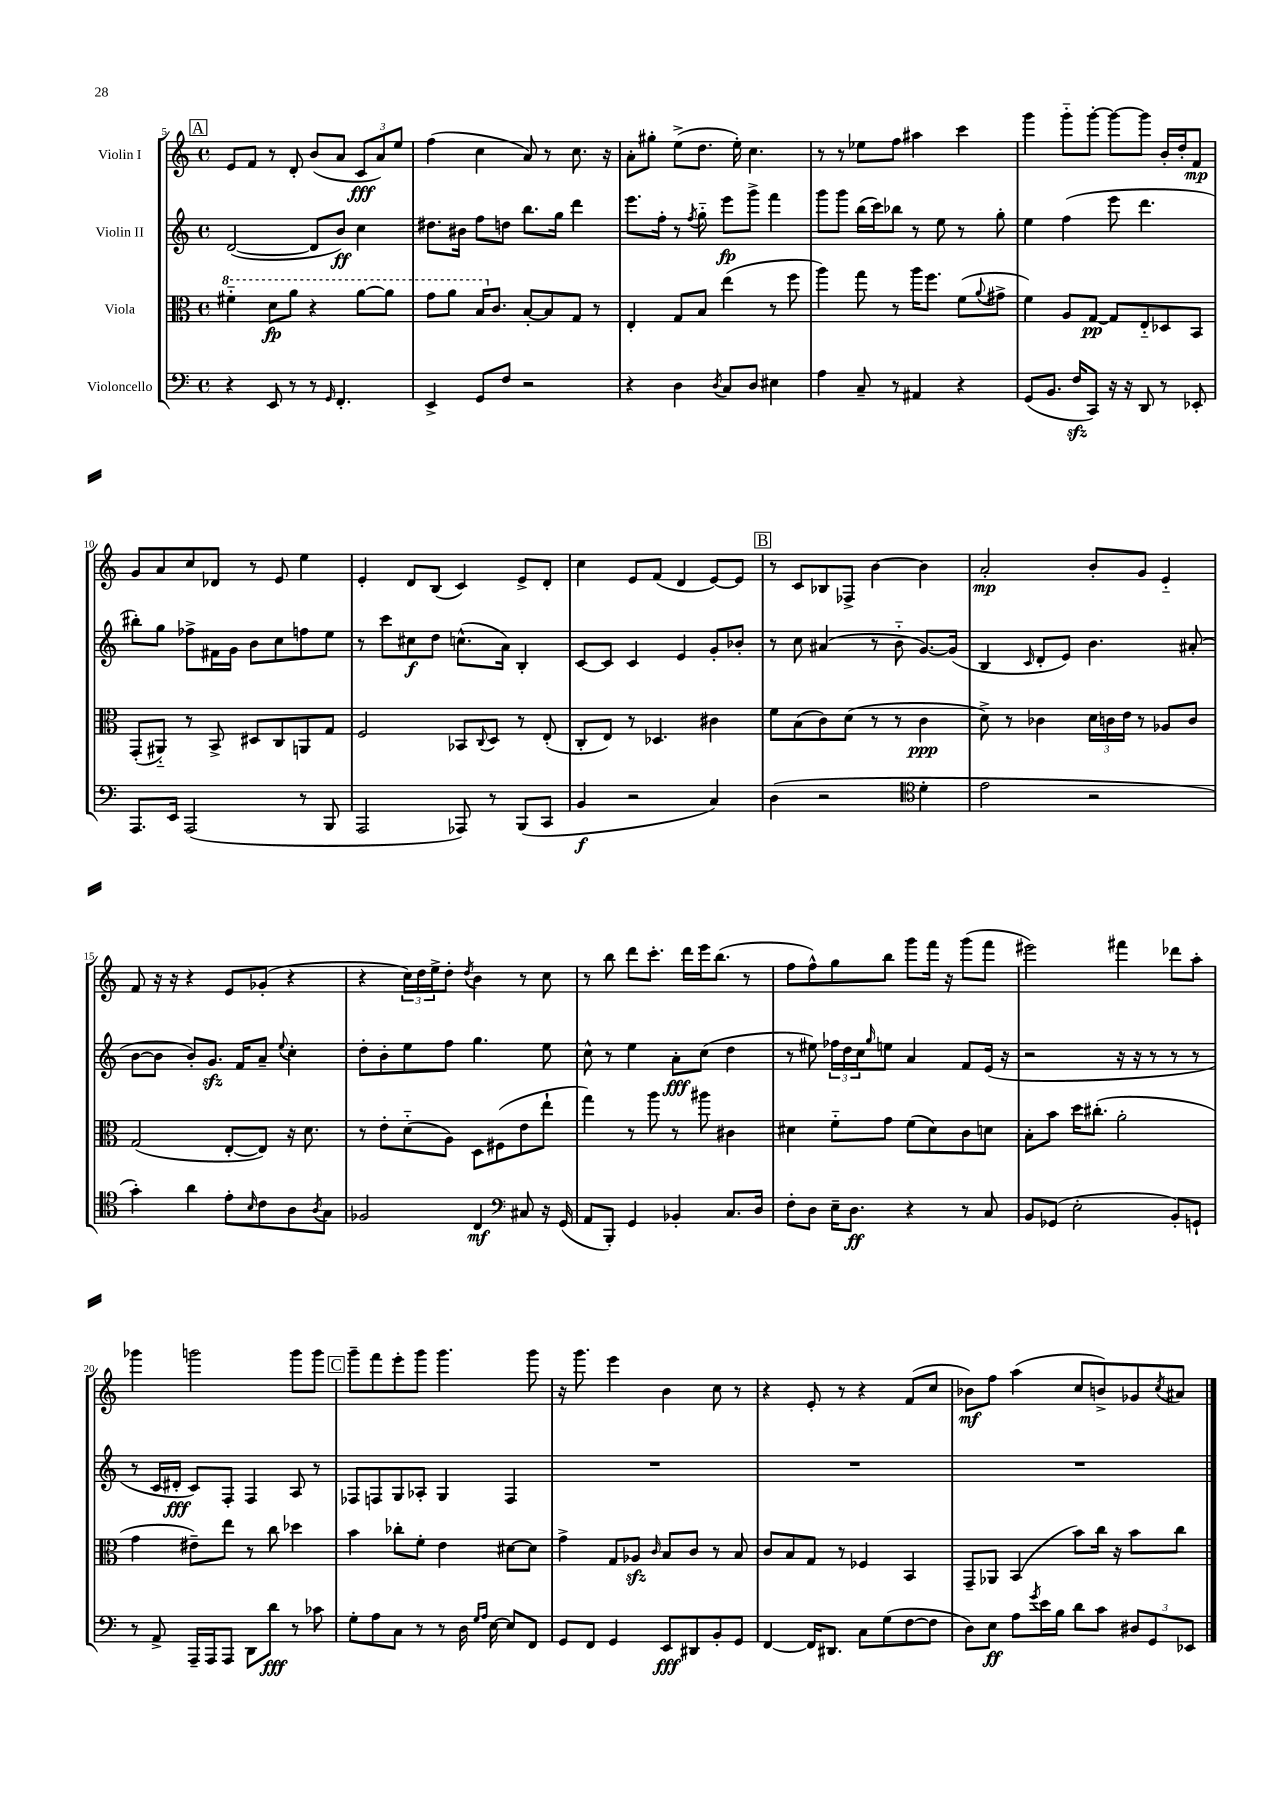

**kern	**dynam	**kern	**dynam	**kern	**dynam	**kern	**dynam
*part4	*part4	*part3	*part3	*part2	*part2	*part1	*part1
*staff4	*staff4	*staff3	*staff3	*staff2	*staff2	*staff1	*staff1
*I"Violoncello	*	*I"Viola	*	*I"Violin II	*	*I"Violin I	*
*clefF4	*	*clefC3	*	*clefG2	*	*clefG2	*
*k[]	*	*k[]	*	*k[]	*	*k[]	*
*M4/4	*	*M4/4	*	*M4/4	*	*M4/4	*
*met(c)	*	*met(c)	*	*met(c)	*	*met(c)	*
*	*	*8va	*	*	*	*	*
!!LO:REH:place=s1:t=A
=5	=5	=5	=5	=5	=5	=5	=5
4r	.	4ff#X\	.	([2d/	.	8e/L	.
.	.	.	.	.	.	8f/J	.
8EE/	.	8dd\L	fp	.	.	8r	.
8r	.	8aa\J	.	.	.	8d'/	.
8r	.	4r	.	8d/L]	.	(8b/L	.
16qqGG/	.	.	.	.	.	.	.
4.FF'/	.	.	.	8b/J)	ff	8a/J	.
.	.	[8aa\L	.	4cc\	.	12c/L	fff
.	.	.	.	.	.	12a/)	.
.	.	8aa\J]	.	.	.	.	.
.	.	.	.	.	.	12ee/J	.
=6	=6	=6	=6	=6	=6	=6	=6
4EE^/	.	8gg\L	.	8.dd#X\L	.	(4ff\	.
.	.	8aa\J	.	.	.	.	.
.	.	.	.	16b#X\Jk	.	.	.
8GG/L	.	16b/KL	.	8ff\L	.	4cc\	.
*	*	*X8va	*	*	*	*	*
.	.	8.c/J	.	.	.	.	.
8F/J	.	.	.	8ddn\J	.	.	.
2r	.	[8B'/L	.	8.bb\L	.	8a/)	.
.	.	8B/]	.	.	.	8r	.
.	.	.	.	16gg\Jk	.	.	.
.	.	8G/J	.	4ddd\	.	8.cc\	.
.	.	8r	.	.	.	.	.
.	.	.	.	.	.	16r	.
=7	=7	=7	=7	=7	=7	=7	=7
4r	.	4E'/	.	8.eee\L	.	8a'\L	.
.	.	.	.	.	.	8gg#X'\J	.
.	.	.	.	16ff'\Jk	.	.	.
4D\	.	8G/L	.	8r	.	(8ee^\L	.
.	.	.	.	8qff/	.	.	.
.	.	8B/J	.	8gg\	.	8.dd\J	.
8qD/	.	.	.	.	.	.	.
8C/L	.	(4ee\	.	8eee\L	fp	.	.
.	.	.	.	.	.	16ee'\)	.
8D/J	.	.	.	8ggg^\J	.	4.cc\	.
4E#X\	.	8r	.	4fff\	.	.	.
.	.	8ff\	.	.	.	.	.
=8	=8	=8	=8	=8	=8	=8	=8
4A\	.	4aa\)	.	8ggg\L	.	8r	.
.	.	.	.	8ggg\J	.	8r	.
8C~/	.	8gg\	.	(16bb\LL	.	8ee-X\L	.
.	.	.	.	16ccc\J)	.	.	.
8r	.	8r	.	8bb-X\J	.	8ff\J	.
4AA#X/	.	16aa\KL	.	8r	.	4aa#X\	.
.	.	8.ff\J	.	.	.	.	.
.	.	.	.	8ee\	.	.	.
4r	.	(8f\L	.	8r	.	4ccc\	.
.	.	8qqa/	.	.	.	.	.
.	.	8g#X^\J	.	8gg'\	.	.	.
=9	=9	=9	=9	=9	=9	=9	=9
(8GG/L	.	4f\)	.	4ee\	.	4ggg\	.
8.BB/J	.	.	.	.	.	.	.
.	.	8A/L	.	(4ff\	.	8ggg\L	.
16Fzz/KL	.	.	.	.	.	.	.
8CC/J)	.	[8G/J	pp	.	.	[8ggg'\J	.
16r	.	8G/L]	.	8eee\	.	8ggg\L_	.
16r	.	.	.	.	.	.	.
8DD/	.	8E/	.	4.ddd\	.	8ggg\J]	.
8r	.	8D-X/	.	.	.	16b'/LL	.
.	.	.	.	.	.	16dd'/J	.
8EE-X'/	.	8BB/J	.	.	.	8f/J	mp
!!LO:LB:g=z
=10	=10	=10	=10	=10	=10	=10	=10
8.AAA/L	.	(8GG'/L	.	8bb#X'\L)	.	8g/L	.
.	.	8AA#X/J)	.	8gg\J	.	8a/	.
16EE/Jk	.	.	.	.	.	.	.
(2AAA/	.	8r	.	8ff-X^\L	.	8cc/	.
.	.	8BB^/	.	16f#X\L	.	8d-X/J	.
.	.	.	.	16g\JJ	.	.	.
.	.	8D#X/L	.	8b\L	.	8r	.
.	.	8C/	.	8cc\	.	8e/	.
8r	.	8AAn/	.	8ffn\	.	4ee\	.
8BBB/	.	8G/J	.	8ee\J	.	.	.
=11	=11	=11	=11	=11	=11	=11	=11
2AAA/	.	2F/	.	8r	.	4e'/	.
.	.	.	.	8ccc\L	.	.	.
.	.	.	.	8cc#X\	f	8d/L	.
.	.	.	.	8dd\J	.	(8B/J	.
8AAA-X/)	.	8BB-X/L	.	(8.ccn^^\L	.	4c/)	.
.	.	8qqC/	.	.	.	.	.
8r	.	8D/J	.	.	.	.	.
.	.	.	.	16a\Jk)	.	.	.
(8BBB/L	.	8r	.	4B'/	.	8e^/L	.
8CC/J	.	(8E'/	.	.	.	8d'/J	.
=12	=12	=12	=12	=12	=12	=12	=12
4BB/	f	8C'/L	.	[8c/L	.	4cc\	.
.	.	8E/J)	.	8c/J]	.	.	.
2r	.	8r	.	4c/	.	8e/L	.
.	.	4.D-X/	.	.	.	(8f/J	.
.	.	.	.	4e/	.	4d/	.
4C/)	.	4c#X\	.	8g'/L	.	[8e/L)	.
.	.	.	.	8b-X'/J	.	8e/J]	.
!!LO:REH:place=s1:t=B
=13	=13	=13	=13	=13	=13	=13	=13
(4D\	.	8f\L	.	8r	.	8r	.
.	.	(8B\	.	8cc\	.	8c/L	.
2r	.	8c\)	.	(4a#X/	.	8B-X/	.
.	.	(8d\J	.	.	.	8F-X^/J	.
.	.	8r	.	8r	.	[4b\	.
.	.	8r	.	8b\	.	.	.
*clefC4	*	*	*	*	*	*	*
4d'\	.	4c\	ppp	[8.g/L)	.	4b\]	.
.	.	.	.	(16g/Jk]	.	.	.
=14	=14	=14	=14	=14	=14	=14	=14
2e\	.	8d^\)	.	4B/	.	2a'/	mp
.	.	8r	.	.	.	.	.
.	.	.	.	16qqc/	.	.	.
.	.	4c-X\	.	8d'/L	.	.	.
.	.	.	.	8e/J)	.	.	.
2r	.	24d\LL	.	4.b\	.	8b'/L	.
.	.	24cn\	.	.	.	.	.
.	.	24e\JJ	.	.	.	.	.
.	.	8r	.	.	.	8g/J	.
.	.	8A-X/L	.	.	.	4e/	.
.	.	8c/J	.	(8a#X'/	.	.	.
!!LO:LB:g=z
=15	=15	=15	=15	=15	=15	=15	=15
4g'\)	.	(2G/	.	[8b\L	.	8f/	.
.	.	.	.	8b\J]	.	16r	.
.	.	.	.	.	.	16r	.
4a\	.	.	.	8b'/L)	.	4r	.
.	.	.	.	8.gzz/J	.	.	.
8e'\L	.	[8E'/L	.	.	.	8e/L	.
.	.	.	.	16f/KL	.	.	.
16qqB/	.	.	.	.	.	.	.
8c\	.	8E/J])	.	8a~/J	.	(8g-X'/J	.
.	.	.	.	8qqee/	.	.	.
8A\	.	16r	.	4cc'\	.	4r	.
.	.	8.d\	.	.	.	.	.
8qA/	.	.	.	.	.	.	.
8G\J	.	.	.	.	.	.	.
=16	=16	=16	=16	=16	=16	=16	=16
2F-X/	.	8r	.	8dd'\L	.	4r	.
.	.	8e'\L	.	8b'\	.	.	.
.	.	(8d\	.	8ee\	.	24cc\LL)	.
.	.	.	.	.	.	24dd\	.
.	.	.	.	.	.	24ee^\J	.
.	.	8A\J)	.	8ff\J	.	8dd'\J	.
.	.	.	.	.	.	8qdd/	.
4C/	mf	8D\L	.	4.gg\	.	4b\	.
.	.	(8F#X\	.	.	.	.	.
*clefF4	*	*	*	*	*	*	*
8C#X/	.	8e\	.	.	.	8r	.
16r	.	8ee`\J	.	8ee\	.	8cc\	.
(16GG/	.	.	.	.	.	.	.
=17	=17	=17	=17	=17	=17	=17	=17
8AA/L	.	4gg\)	.	8cc^^\	.	8r	.
8BBB'/J)	.	.	.	8r	.	8bb\	.
4GG/	.	8r	.	4ee\	.	8ddd\L	.
.	.	8aa\	.	.	.	8.ccc'\J	.
4BB-X'/	.	8r	.	8a'\L	fff	.	.
.	.	.	.	.	.	16ddd\LL	.
.	.	8aa#X\	.	(8cc\J	.	16eee\J	.
.	.	.	.	.	.	(8.bb\J	.
8.C/L	.	4c#X\	.	4dd\	.	.	.
.	.	.	.	.	.	8r	.
16D/Jk	.	.	.	.	.	.	.
=18	=18	=18	=18	=18	=18	=18	=18
8F'\L	.	4d#X\	.	8r	.	8ff\L	.
8D\J	.	.	.	8ee#X\)	.	8ff^^\)	.
16E~\KL	.	8f\L	.	24ff-X\LL	.	8gg\	.
.	.	.	.	24dd\	.	.	.
8.D\J	ff	.	.	.	.	.	.
.	.	.	.	24cc\J	.	.	.
.	.	.	.	16qqgg/	.	.	.
.	.	8g\J	.	8een\J	.	8bb\J	.
4r	.	(8f\L	.	4a/	.	8ggg\L	.
.	.	8d#\)	.	.	.	16fff\Jk	.
.	.	.	.	.	.	16r	.
8r	.	8c\	.	8f/L	.	(8ggg\L	.
8C/	.	8dn\J	.	(16e/Jk	.	8fff\J	.
.	.	.	.	16r	.	.	.
=19	=19	=19	=19	=19	=19	=19	=19
8BB/L	.	8B'\L	.	2r	.	2eee#X\)	.
(8GG-X/J	.	8b\J	.	.	.	.	.
2E'\	.	16dd\KL	.	.	.	.	.
.	.	(8.cc#X'\J	.	.	.	.	.
.	.	2a'\	.	16r	.	4fff#X\	.
.	.	.	.	16r	.	.	.
.	.	.	.	8r	.	.	.
8BB'/L)	.	.	.	8r	.	8ddd-X\L	.
8GGn`/J	.	.	.	8r	.	8aa'\J	.
!!LO:LB:g=z
=20	=20	=20	=20	=20	=20	=20	=20
8r	.	4g\	.	8r	.	4ggg-X\	.
8AA^/	.	.	.	16c/LL	.	.	.
.	.	.	.	16d#X'/JJ	fff	.	.
16AAA~/LL	.	8e#X~\L)	.	8c/L)	.	2gggn\	.
16AAA/J	.	.	.	.	.	.	.
8AAA/J	.	8ee\J	.	8F'/J	.	.	.
8DD\L	.	8r	.	4F/	.	.	.
8d\J	fff	8cc\	.	.	.	.	.
8r	.	4dd-X\	.	8A/	.	8ggg\L	.
8c-X\	.	.	.	8r	.	8ggg\J	.
!!LO:REH:place=s1:t=C
=21	=21	=21	=21	=21	=21	=21	=21
8G'\L	.	4b\	.	8F-X/L	.	8ggg~\L	.
8A\	.	.	.	8Fn/	.	8fff\	.
8C\J	.	8cc-X'\L	.	8G/	.	8eee'\	.
8r	.	8f'\J	.	8A-X'/J	.	8ggg\J	.
8r	.	4e\	.	4G/	.	4.ggg\	.
16D\	.	.	.	.	.	.	.
16qqG/LL	.	.	.	.	.	.	.
16qqA/JJ	.	.	.	.	.	.	.
[16E\	.	.	.	.	.	.	.
8E/L]	.	[8d#X\L	.	4F/	.	.	.
8FF/J	.	8d#\J]	.	.	.	8ggg\	.
=22	=22	=22	=22	=22	=22	=22	=22
8GG/L	.	4g^\	.	1r	.	16r	.
.	.	.	.	.	.	8.ggg\	.
8FF/J	.	.	.	.	.	.	.
4GG/	.	8G/L	.	.	.	4eee\	.
.	.	8A-Xzz/J	.	.	.	.	.
.	.	16qqc/	.	.	.	.	.
8EE/L	fff	8B/L	.	.	.	4b\	.
8DD#X/	.	8c/J	.	.	.	.	.
8BB'/	.	8r	.	.	.	8cc\	.
8GG/J	.	8B/	.	.	.	8r	.
=23	=23	=23	=23	=23	=23	=23	=23
[4FF/	.	8c/L	.	1r	.	4r	.
.	.	8B/	.	.	.	.	.
16FF/KL]	.	8G/J	.	.	.	8e'/	.
8.DD#X/J	.	.	.	.	.	.	.
.	.	8r	.	.	.	8r	.
8C\L	.	4F-X/	.	.	.	4r	.
(8G\	.	.	.	.	.	.	.
[8F\	.	4BB/	.	.	.	(8f/L	.
8F\J]	.	.	.	.	.	8cc/J	.
=24	=24	=24	=24	=24	=24	=24	=24
8D\L)	.	8GG~/L	.	1r	.	8b-X\L)	mf
8E\J	ff	8AA-X/J	.	.	.	8ff\J	.
8A\L	.	(4BB/	.	.	.	(4aa\	.
8qg/	.	.	.	.	.	.	.
16e\L	.	.	.	.	.	.	.
16B\JJ	.	.	.	.	.	.	.
8d\L	.	8b\L)	.	.	.	8cc/L	.
8c\J	.	16cc\Jk	.	.	.	8bn^/)	.
.	.	16r	.	.	.	.	.
12D#X/L	.	8b\L	.	.	.	8g-X/	.
12GG/	.	.	.	.	.	.	.
.	.	.	.	.	.	8qcc/	.
.	.	8cc\J	.	.	.	8a#X/J	.
12EE-X/J	.	.	.	.	.	.	.
==	==	==	==	==	==	==	==
*-	*-	*-	*-	*-	*-	*-	*-
